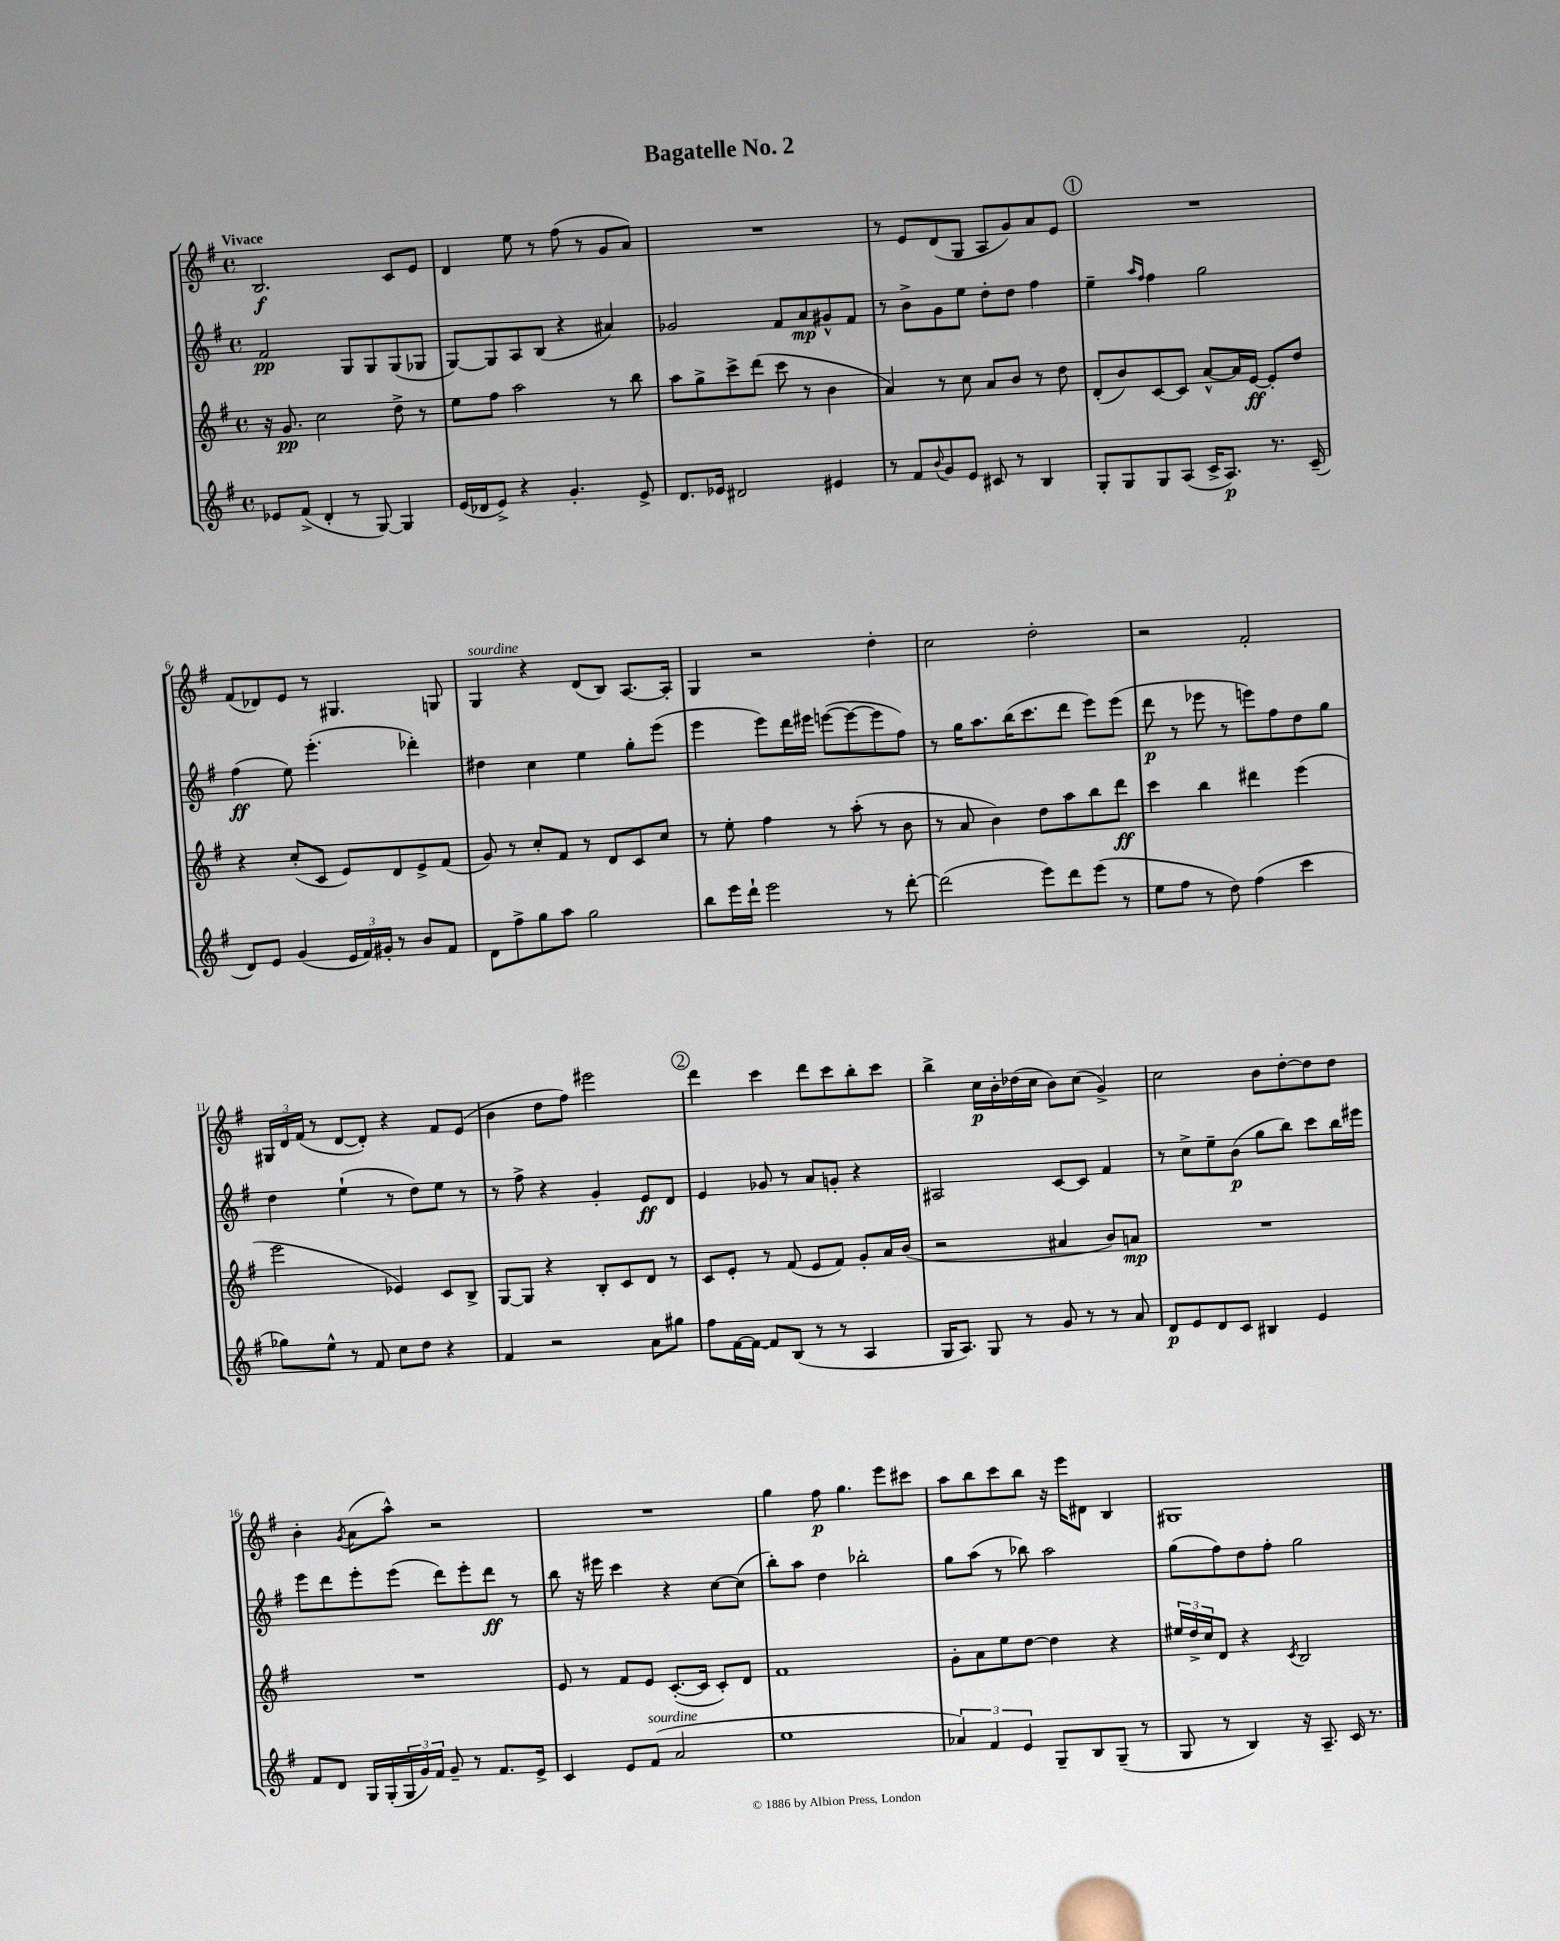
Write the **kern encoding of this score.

**kern	**kern	**kern	**kern
*staff4	*staff3	*staff2	*staff1
*clefG2	*clefG2	*clefG2	*clefG2
*k[f#]	*k[f#]	*k[f#]	*k[f#]
*M4/4	*M4/4	*M4/4	*M4/4
*met(c)	*met(c)	*met(c)	*met(c)
8e-	16r	2f#	2.B
.	8.g	.	.
(8f#^	.	.	.
4d'	2cc	.	.
8r	.	8G	.
[8G)	.	8G	.
4G]	8dd^	(8G	8c
.	8r	8G-	8e
=	=	=	=
(16e	8ee	[8G)	4d
16d-	.	.	.
8e^)	8ff#	8G]	.
4r	2aa	8A	8ee
.	.	(8B	8r
4.g'	.	4r	(8ff#
.	.	.	8r
.	8r	4a#)	8g
8e^	8bb	.	8a)
=	=	=	=
8.d	8aa	2g-	1r
.	8gg^	.	.
16e-	.	.	.
2d#	8ccc^	.	.
.	(8ddd	.	.
.	8ccc	8f#	.
.	8r	8a	.
4e#	4b	8g#^^	.
.	.	8f#	.
=	=	=	=
8r	4a)	8r	8r
8f#	.	8b^	8e
8qqb	.	.	.
8g	8r	8g	(8d
8e	8cc	8ee	8G
8c#	8a	8dd'	8A
8r	8b	8dd	8g)
4B	8r	4ff#	8a
.	8dd	.	8e
=	=	=	=
8G'	(8d'	4ee~	1r
8G	8b)	.	.
.	.	16qqaa	.
.	.	16qqff#	.
8G	[8c	4ff#	.
(8A	8c]	.	.
16c^	[8a^^	2gg	.
8.A)	.	.	.
.	16a]	.	.
.	[16e	.	.
8.r	8e']	.	.
.	8dd	.	.
(16c~	.	.	.
=	=	=	=
8d)	4r	(4ff#	(8f#
8e	.	.	8d-)
(4g	(8cc'	8ee)	8e
.	8c	(4.eee'	8r
24e	8e)	.	4.G#
24f#)	.	.	.
24g#'	.	.	.
8r	8d	.	.
8b	8e^	4ddd-')	.
8f#	(8f#	.	8G
=	=	=	=
8d	8g)	4dd#	4G
8ff#^	8r	.	.
8gg	8cc'	4cc	4r
8aa	8f#	.	.
2gg	8r	4ee	(8d
.	8d	.	8B)
.	8c	8gg'	[8.A
.	8cc	(8eee	.
.	.	.	16A']
=	=	=	=
8bb	8r	4eee	4G
16eee	8ee'	.	.
16ddd`	.	.	.
2eee	4ff#	8eee)	2r
.	.	16ddd	.
.	.	16eee#	.
.	8r	([8eee	.
.	(8aa'	8eee_	.
8r	8r	8eee]	4dd'
[8ddd'	8b	8ff#)	.
=	=	=	=
(2ddd]	8r	8r	2cc
.	8a	16gg	.
.	.	8.aa	.
.	4b)	.	.
.	.	(16bb	.
.	.	8.ccc	.
8eee)	8dd	.	2dd'
8ddd	8aa	8ddd	.
(8eee	8bb	8eee)	.
8r	8ddd	(8eee	.
=	=	=	=
8ee	4ccc	8ddd	2r
8ff#	.	8r	.
8r	4bb	8eee-	.
8dd)	.	8r	.
(4ff#	4ddd#	8eee)	2f#'
.	.	8ff#	.
4ccc	(4eee	8dd	.
.	.	8gg	.
=	=	=	=
8gg-)	2eee	4dd	24G#
.	.	.	24d
.	.	.	(24f#
8ee^^	.	.	8r
8r	.	(4ee`	[8d
8f#	.	.	8d'])
8cc	4e-)	8r	4r
8dd	.	8dd)	.
4r	8c	8ee	8f#
.	8B^	8r	(8e
=	=	=	=
4f#	[8G	8r	4b
.	8G]	8ff#^	.
2r	4r	4r	8dd
.	.	.	8ff#)
.	8B'	4g'	2eee#
.	8c	.	.
8a	8d	8e	.
8gg#	8r	8d	.
=	=	=	=
8ff#	8c	4e	4ddd
[16f#	8e'	.	.
16f#_	.	.	.
8f#]	8r	8g-	4ccc
(8B	(8f#	8r	.
8r	8e	8a	8ddd
8r	8f#)	8g'	8ccc
4A	8g'	4r	8bb'
.	16a	.	8ccc
.	(16b	.	.
=	=	=	=
16G	2r	2A#	4bb^
8.A)	.	.	.
8G	.	.	16cc
.	.	.	16b'
8r	.	.	(16dd-
.	.	.	16cc
8g	4a#	[8c	8b)
8r	.	8c]	(8cc
8r	8b)	4f#	4g^)
8a	8a	.	.
=	=	=	=
8d	1r	8r	2cc
8e	.	8cc^	.
8d	.	8ee~	.
8c	.	(8b	.
4B#	.	8gg	8b
.	.	8bb)	[8dd'
4e	.	8ccc	8dd]
.	.	16bb	8dd
.	.	16eee#	.
=	=	=	=
8f#	1r	8eee	4b'
8d	.	8ddd	.
.	.	.	8qg
16G	.	8eee'	(8a
(16G'	.	.	.
24G	.	(8eee	8aa^^)
24g)	.	.	.
24f#	.	.	.
8g~	.	8ddd)	2r
8r	.	8eee'	.
8.f#	.	8ddd	.
.	.	8r	.
16e^	.	.	.
=	=	=	=
4c	8e	8bb	1r
.	8r	16r	.
.	.	16eee#	.
8e	8f#	4ccc	.
(8f#	8e	.	.
2a	([8.c'	4r	.
.	16c]	.	.
.	8c')	[8cc	.
.	8d	(8cc]	.
=	=	=	=
1ee	1f#	8bb')	4gg
.	.	8aa	.
.	.	4dd	8ff#
.	.	.	4.gg
.	.	2bb-'	.
.	.	.	8eee
.	.	.	8ccc#
=	=	=	=
6a-)	8g'	8gg	8aa
.	8a	(8aa	8bb
6f#	.	.	.
.	8ee	8r	8ccc
6e	.	.	.
.	[8dd	8bb-)	8bb
8G~	4dd]	2aa	16r
.	.	.	16eee
8B	.	.	8d#
(8G~	4r	.	4B
8r	.	.	.
=	=	=	=
8G	24ee#	(8gg	1G#
.	24dd^	.	.
.	24cc	.	.
8r	8d	8ff#)	.
4B)	4r	8dd	.
.	.	8ff#'	.
.	8qc	.	.
16r	2B	2gg	.
8.A~	.	.	.
16c	.	.	.
8.r	.	.	.
==	==	==	==
*-	*-	*-	*-
